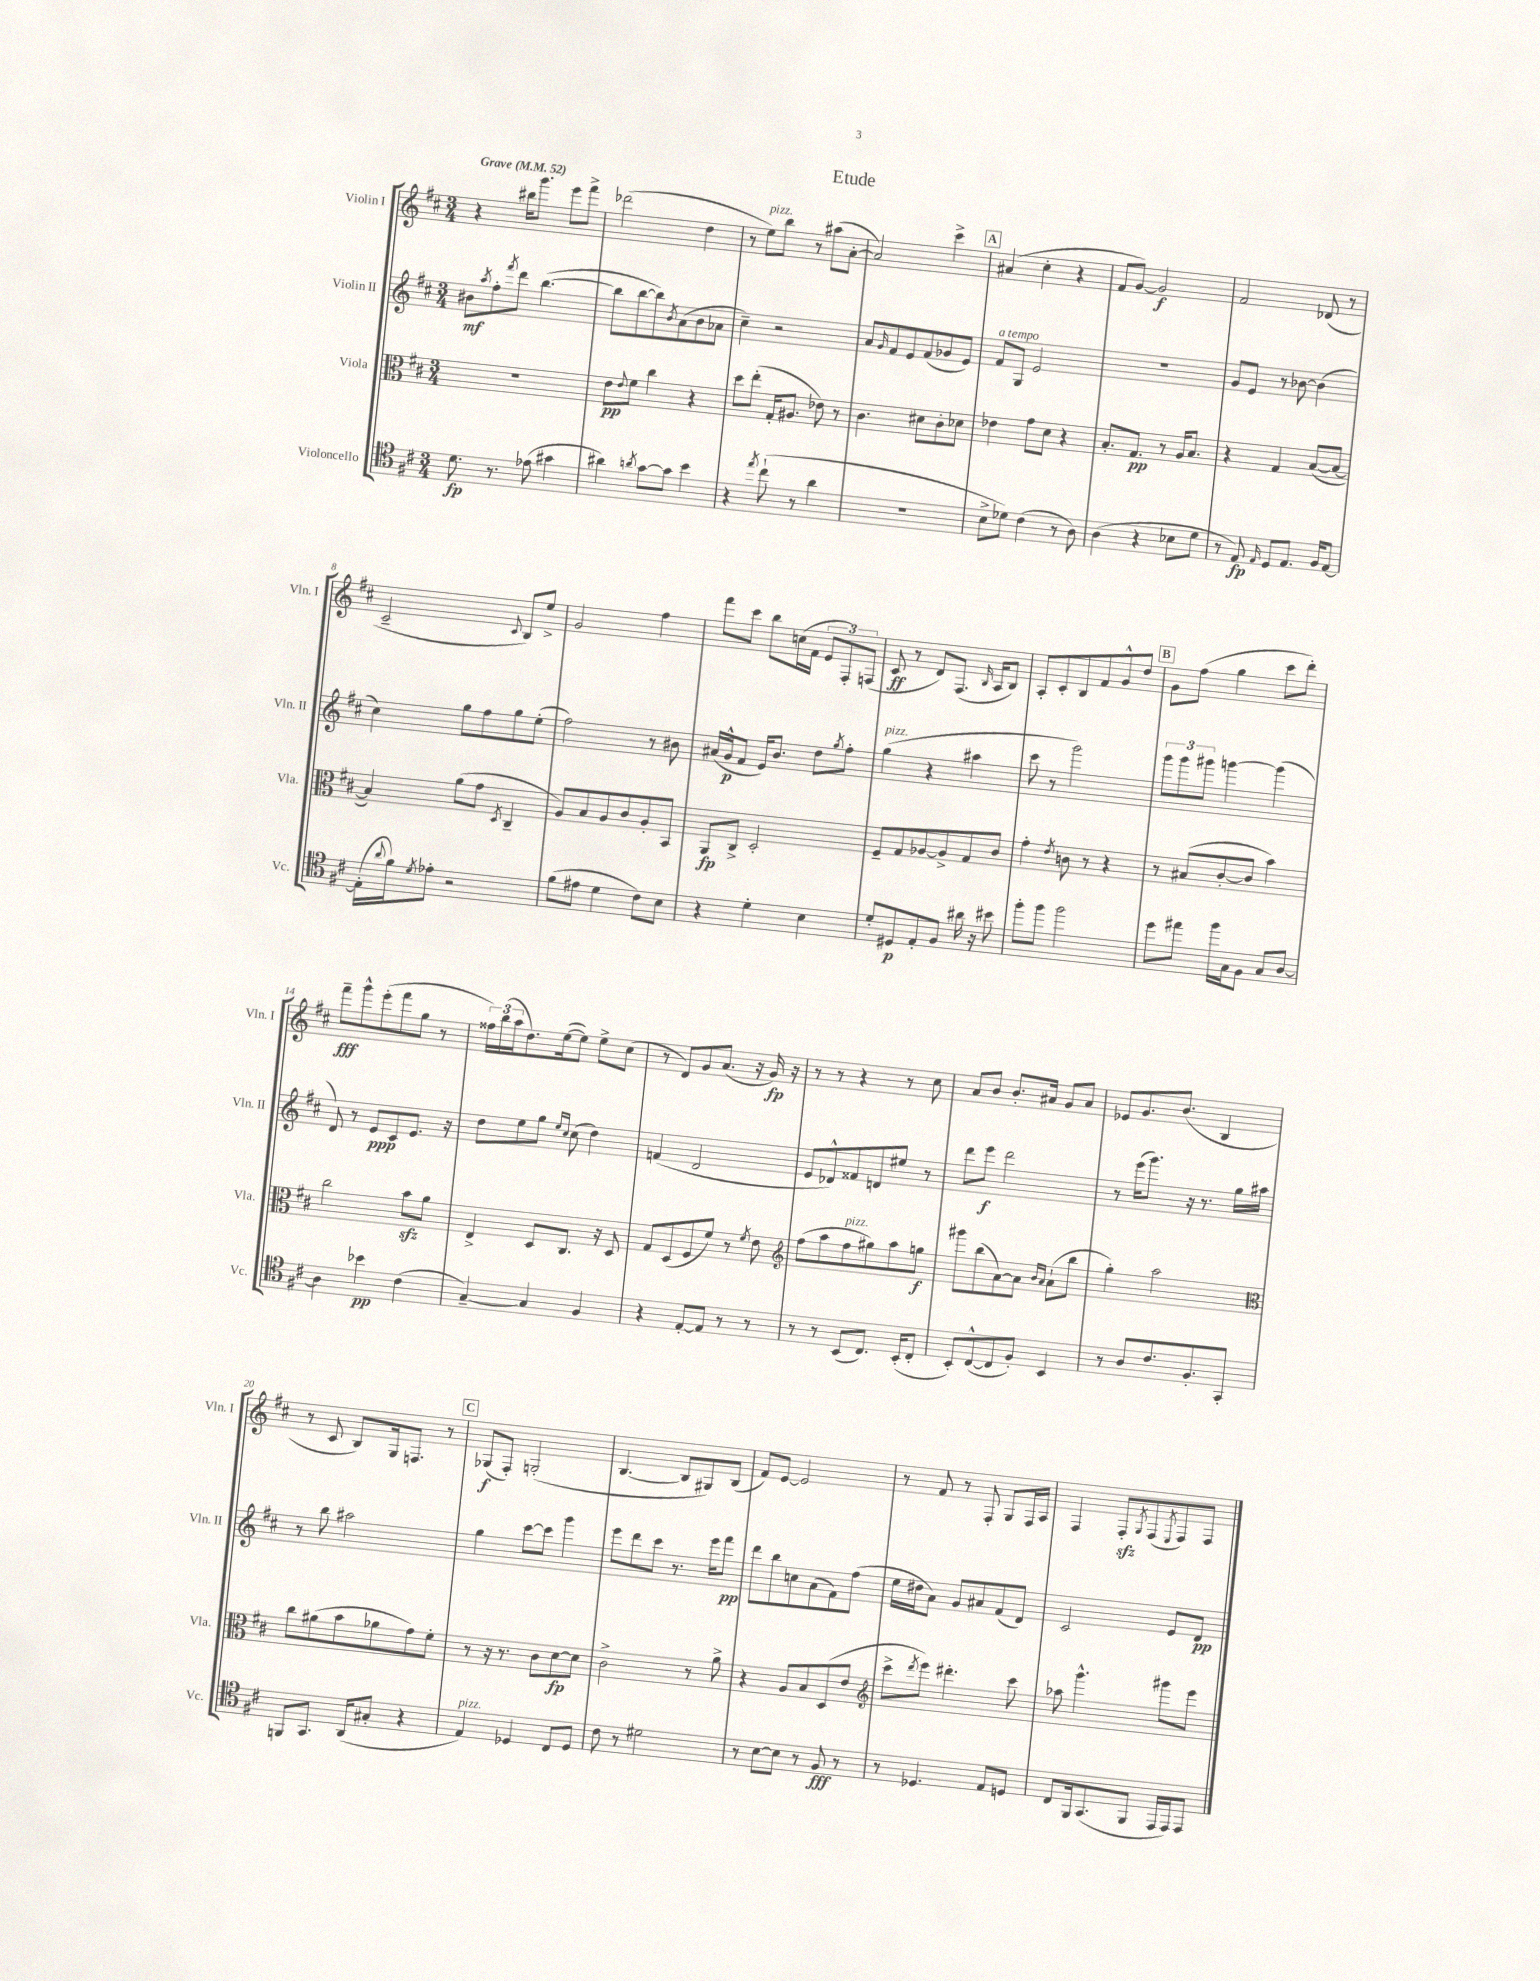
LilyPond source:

\header { title = "Etude" }
<<
\new StaffGroup <<
\new Staff = "s0" \with { instrumentName = "Violin I" shortInstrumentName = "Vln. I" } {
    \clef treble \key d \major \numericTimeSignature \time 3/4 \tempo "Grave" 4 = 52
    r4 bis''16 g'''8. e'''8 fis'''8-> |
    des'''2( d''4 |
    r8 e''8^\markup { \italic "pizz." }) b''8 r8 ais''8( a'8~-. |
    a'2) cis'''4-> |
    \mark \markup { \box "A" } ais'4( cis''4-. r4 |
    fis'8 g'8~) g'2\f |
    fis'2 des'8( r8 |
    cis'2-- \appoggiatura { cis'8 } b8) e''8-> |
    g'2 fis''4 |
    fis'''8 cis'''8 b''8 c''16( fis'16 \tuplet 3/2 { e'8 fis8-.) f8( } |
    cis'8\ff r8 d'8) fis8.( \grace { b16 } a16 b8) |
    a8-. cis'8-. b8 fis'8 g'8-^ d''8 |
    \mark \markup { \box "B" } g'8 fis''8( g''4 cis'''8 d'''8-.) |
    fis'''8--\fff g'''8-^ e'''8-.( fis'''8 g''8 r8 |
    \tuplet 3/2 { fisis''16) b''16( a''16 } d''8.) e''16~( e''8) e''8-> cis''8( |
    r8 d'8) g'8 a'8.( r16 g'16\fp) r16 |
    r8 r8 r4 r8 cis''8 |
    a'8 b'8 b'8.-. ais'16 g'8 ais'8 |
    ees'8 g'8. b'8.( b4 |
    r8 cis'8 b8) g16 f8. r8 |
    \mark \markup { \box "C" } ges8\f( fis8-.) g2-.( |
    b4.~ b8 gis8) b8( |
    fis'8) e'8~ e'2 |
    r8 fis'8 r8 fis8-. g8 fis16 a16 |
    fis4 fis8-.\sfz \acciaccatura { g8 } fis8( \acciaccatura { e8 } fis8) fis8 \bar "|." |
}
\new Staff = "s1" \with { instrumentName = "Violin II" shortInstrumentName = "Vln. II" } {
    \clef treble \key d \major \numericTimeSignature \time 3/4
    bis'8\mf \acciaccatura { a''8 } fis''8-. \acciaccatura { fis'''8 } d'''8 b''4.~( |
    b''8 b''8~ b''8) \acciaccatura { b'8 } a'8( b'8 aes'8 |
    cis''4--) r2 |
    a'8 \grace { g'16 } fis'8 e'8 fis'8( ges'8 e'8) |
    \mark \markup { \box "A" } fis'8^\markup { \italic "a tempo" } g8 e'2 |
    R2. |
    g'8 e'8 r8 bes'8~ bes'4( |
    cis''4) g''8 fis''8 g''8 e''8-.( |
    fis''2) r8 bis'8 |
    ais'16( g'16-^\p fis'8 e'16) b'8. d''8 \acciaccatura { g''8 } fis''8-. |
    g''4^\markup { \italic "pizz." }( r4 ais''4 |
    cis'''8 r8 g'''2) |
    \mark \markup { \box "B" } \tuplet 3/2 { g'''8 g'''8 gis'''8 } g'''4~ g'''4( |
    d'8) r8 e'8\ppp cis'8 e'8. r16 |
    d''8 e''8 g''8 \grace { e''16 cis''16 } cis''8( d''4) |
    f'4( d'2 |
    e'8 des'8-^) fisis'8 d'8 eis''8 r8 |
    d'''8 e'''8\f d'''2 |
    r8 e'''16( g'''8.) r16 r8. g''16 ais''16 |
    r8 b''8 ais''2 |
    \mark \markup { \box "C" } g''4 cis'''8~ cis'''8 g'''4 |
    e'''8 d'''8 cis'''8 r8. e'''16 fis'''8\pp |
    d'''8 b''8 c''8 a'8( fis'8) fis''8( |
    e''16 dis''16 a'8) g'8 ais'8 fis'8( d'8) |
    cis'2 e'8 d'8\pp \bar "|." |
}
\new Staff = "s2" \with { instrumentName = "Viola" shortInstrumentName = "Vla." } {
    \clef alto \key d \major \numericTimeSignature \time 3/4
    R2. |
    e'8\pp \appoggiatura { e'8 } fis'8 cis''4 r4 |
    d''8 e''8-.( g16-. ais8. ees'8) r8 |
    cis'4. dis'8 cis'8-. des'8 |
    \mark \markup { \box "A" } ees'4 g'8 d'8 r4 |
    b8.-. g8.\pp r8 a16 b8. |
    r4 g4 b8~( b8~ |
    b4) a'8( g'8 \acciaccatura { d8 } cis4-- |
    a8) b8 a8 cis'8 a8-. b,8 |
    a,8\fp cis8-> d2-. |
    fis8-- g8 aes8~ aes8-> g8 cis'8 |
    g'4-. \acciaccatura { e'8 } c'8 r8 r4 |
    \mark \markup { \box "B" } r8 bis8( cis'8~-. cis'8 b'4) |
    cis''2 b'8\sfz a'8 |
    e4-> d8 cis8. r16 d8 |
    g8 d8( fis8 fis'8) r8 \acciaccatura { fis'8 } e'8 |
    \clef treble fis''8( a''8 fis''8^\markup { \italic "pizz." } gis''8) a''8 g''8\f |
    gis'''8 b''8( a'8~) a'8 \grace { b'16 a'16 } a'8-!( b''8 |
    g''4-.) a''2 |
    \clef alto cis''8 ais'8( b'8 aes'8 g'8) fis'8-. |
    \mark \markup { \box "C" } r8 r16 r8. cis'8 d'8~\fp d'8 |
    cis'2-> r8 a'8-> |
    r4 a8 b8 d8( e'8 |
    \clef treble cis'''8-> \acciaccatura { d'''8 } e'''8) dis'''4.-. cis'''8 |
    aes''8 g'''4.-^ gis'''8 e'''8 \bar "|." |
}
\new Staff = "s3" \with { instrumentName = "Violoncello" shortInstrumentName = "Vc." } {
    \clef tenor \key d \major \numericTimeSignature \time 3/4
    d'8.\fp r8. ees'8( gis'4 |
    ais'4) \acciaccatura { a'8 } g'8~ g'8 b'4 |
    r4 \acciaccatura { e''8 } cis''8-!( r8 a'4 |
    R2. |
    \mark \markup { \box "A" } b8-> des'8) cis'4( r8 a8) |
    a4( r4 bes8 d'8 |
    r8 e8\fp) \grace { e16 } d8 e8. fis16 e8~ |
    e16-.( \appoggiatura { a'8 } fis'16) \acciaccatura { d'8 } ees'8-. r2 |
    fis'8( eis'8 d'4 cis'8) b8 |
    r4 d'4-. b4 |
    d'8-. dis8\p e8-. fis8 ais'16 r16 bis'8 |
    fis''8-. fis''8 fis''2 |
    \mark \markup { \box "B" } d''8 eis''8 fis''16 g16 fis8 g8 a8~ |
    a4 bes'4\pp cis'4( |
    g4~--) g4 fis4 |
    r4 e8~-. e8 r8 r8 |
    r8 r8 b,8( cis8.) b,16-.( cis8-. |
    b,8-.) cis8~-^( cis8 fis8-.) b,4 |
    r8 a8 cis'8. fis8.-. g,8-. |
    f,8 g,8. a,16( gis8-. r4 |
    \mark \markup { \box "C" } e4^\markup { \italic "pizz." }) des4 cis8 des8 |
    cis'8 r8 dis'2 |
    r8 b8~ b8 r8 fis8\fff r8 |
    r8 des4. e8 d8 |
    cis8 fis,16 g,8.( fis,8 e,16 e,16) e,8 \bar "|." |
}
>>
>>
